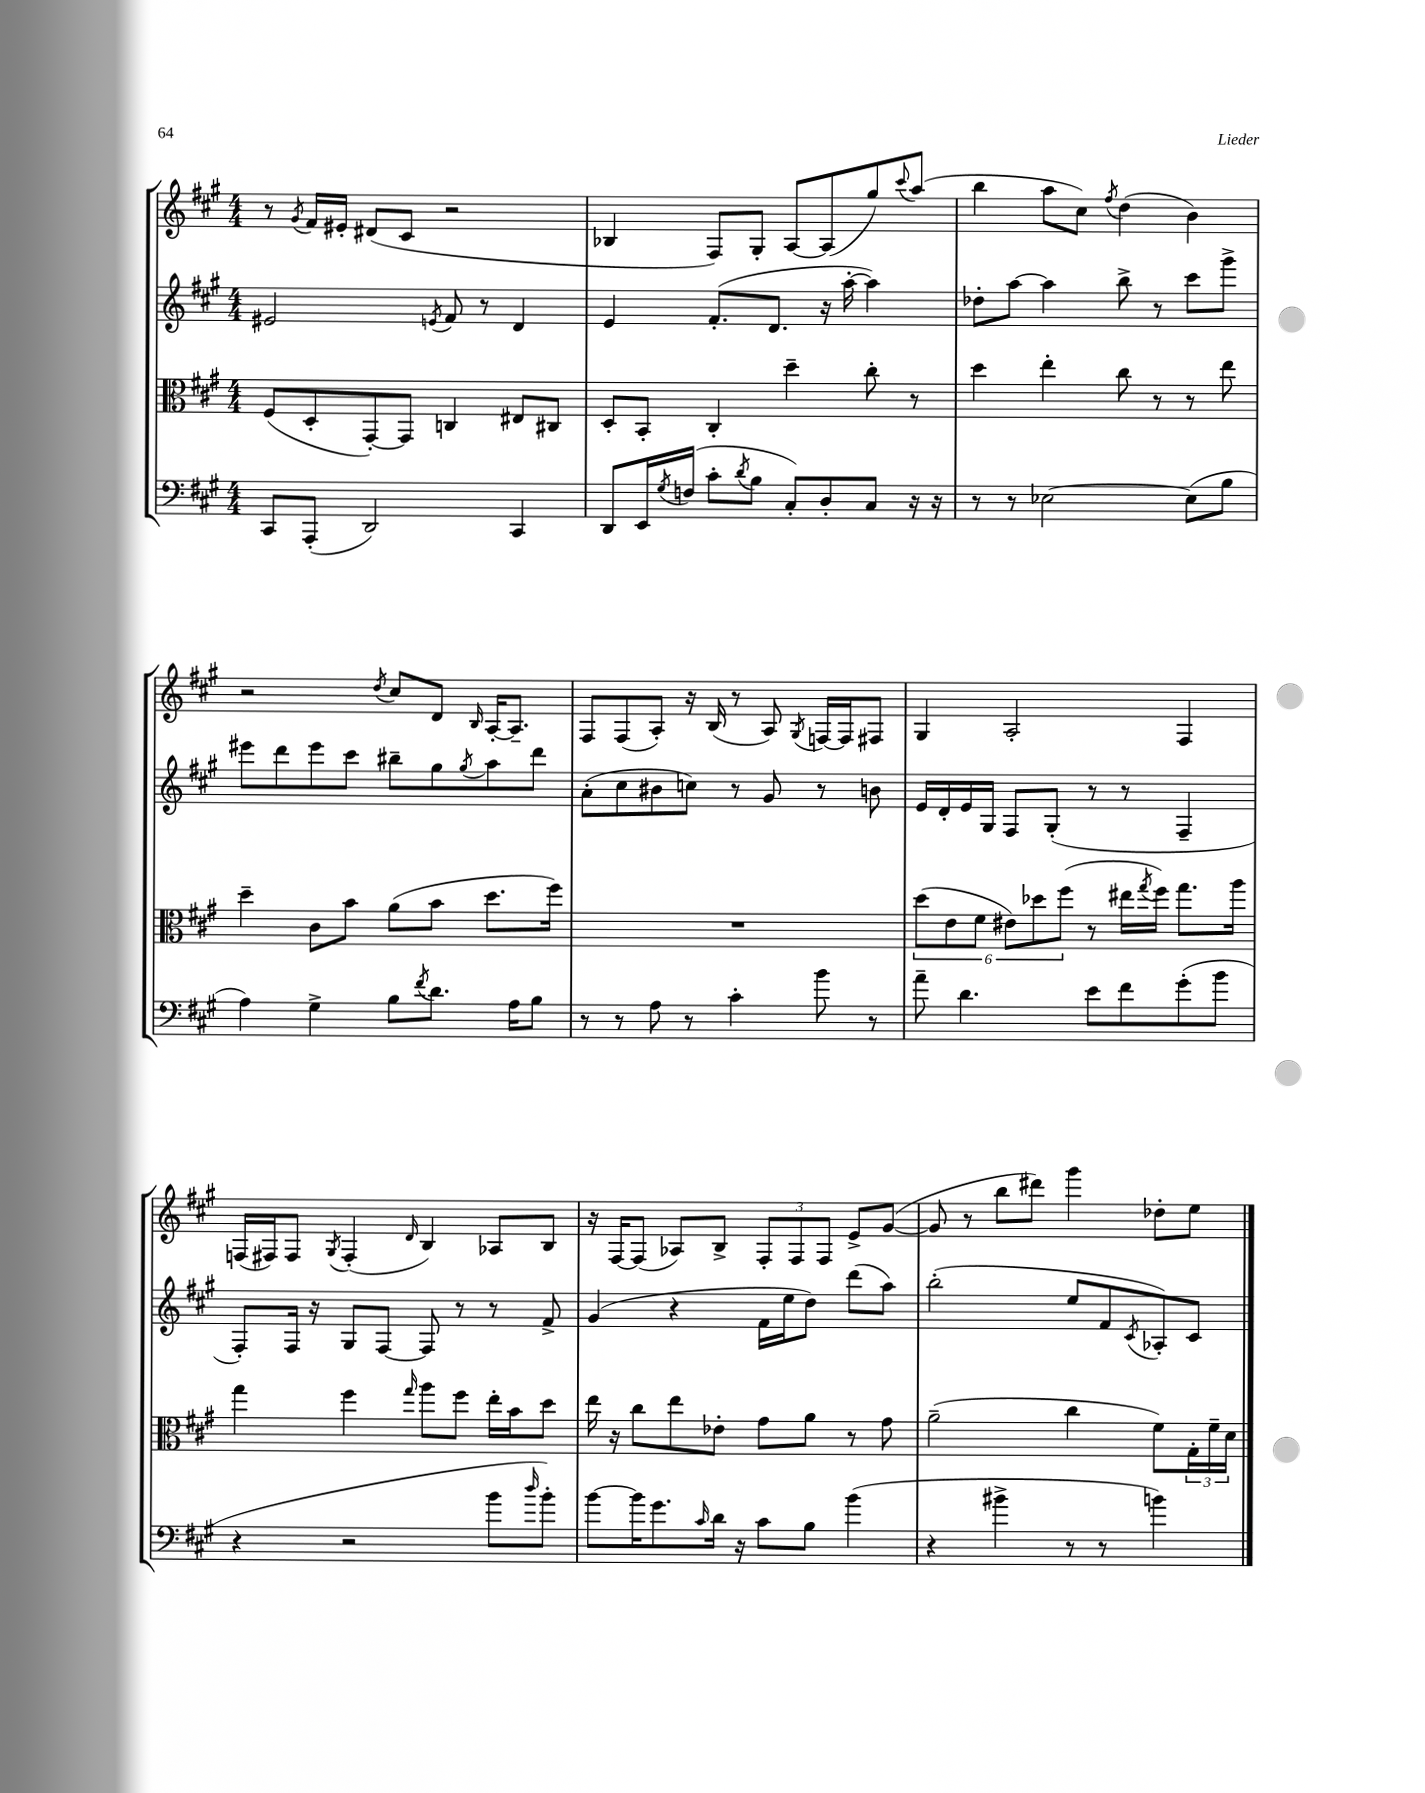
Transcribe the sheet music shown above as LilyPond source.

<<
\new StaffGroup <<
\new Staff = "s0" {
    \clef treble \key a \major \numericTimeSignature \time 4/4
    r8 \acciaccatura { gis'8 } fis'16 eis'16-. dis'8( cis'8 r2 |
    bes4 fis8) gis8-. a8~ a8( gis''8) \appoggiatura { cis'''8 } a''8( |
    b''4 a''8 cis''8) \acciaccatura { fis''8 } d''4( b'4) |
    r2 \acciaccatura { d''8 } cis''8 d'8 \grace { b16 } a16~-. a8.-- |
    fis8 fis8( a8-.) r16 b16( r8 a8) \acciaccatura { gis8 } f16~ f16 fis8 |
    gis4 a2-. fis4 |
    f16( fis16) fis8 \acciaccatura { gis8 } fis4-.( \grace { d'16 } b4) aes8 b8 |
    r16 fis16~ fis8( aes8) b8-> \tuplet 3/2 { fis8-. fis8 fis8 } e'8-> gis'8~( |
    gis'8 r8 b''8 dis'''8) gis'''4 des''8-. e''8 \bar "|." |
}
\new Staff = "s1" {
    \clef treble \key a \major \numericTimeSignature \time 4/4
    eis'2 \acciaccatura { e'8 } fis'8 r8 d'4 |
    e'4 fis'8.-.( d'8. r16 a''16~-. a''4) |
    des''8-. a''8~ a''4 b''8-> r8 cis'''8 gis'''8-> |
    eis'''8 d'''8 eis'''8 cis'''8 bis''8-- gis''8 \acciaccatura { gis''8 } a''8 d'''8 |
    a'8-.( cis''8 bis'8 c''8) r8 gis'8 r8 b'8 |
    e'16 d'16-. e'16 gis16 fis8 gis8-.( r8 r8 fis4-- |
    fis8-.) fis16 r16 gis8 fis8~ fis8 r8 r8 fis'8-> |
    gis'4( r4 fis'16 e''16 d''8) d'''8( a''8) |
    b''2-.( e''8 fis'8 \acciaccatura { cis'8 } aes8-.) cis'8 \bar "|." |
}
\new Staff = "s2" {
    \clef alto \key a \major \numericTimeSignature \time 4/4
    fis8( d8-. gis,8~-.) gis,8 c4 eis8 cis8 |
    d8-. b,8-. cis4-. d''4-- cis''8-. r8 |
    d''4 e''4-. cis''8 r8 r8 e''8 |
    d''4-- cis'8 b'8 a'8( b'8 d''8. fis''16) |
    R1 |
    \tuplet 6/4 { d''8( e'8 fis'8 eis'8) des''8 fis''8( } r8 eis''16 \acciaccatura { gis''8 } fis''16) gis''8. a''16 |
    gis''4 fis''4 \grace { gis''16 } a''8 fis''8 e''16-. b'16 d''8 |
    e''16 r16 cis''8 e''8 ees'8-. gis'8 a'8 r8 gis'8 |
    a'2--( cis''4 fis'8) \tuplet 3/2 { gis16-. fis'16-- d'16 } \bar "|." |
}
\new Staff = "s3" {
    \clef bass \key a \major \numericTimeSignature \time 4/4
    cis,8 a,,8-.( d,2) cis,4 |
    d,8 e,16 \acciaccatura { gis8 } f16( cis'8-. \acciaccatura { d'8 } b8 cis8-.) d8-. cis8 r16 r16 |
    r8 r8 ees2~ ees8( b8 |
    a4) gis4-> b8 \acciaccatura { fis'8 } d'8. a16 b8 |
    r8 r8 a8 r8 cis'4-. b'8 r8 |
    a'8-- d'4. e'8 fis'8 gis'8-.( b'8 |
    r4 r2 b'8 \grace { d''16 } b'8-.) |
    b'8~ b'16 gis'8. \grace { cis'16 } d'16 r16 cis'8 b8 b'4( |
    r4 bis'4-> r8 r8 b'4) \bar "|." |
}
>>
>>
\layout { \context { \Score \remove "Bar_number_engraver" } }
